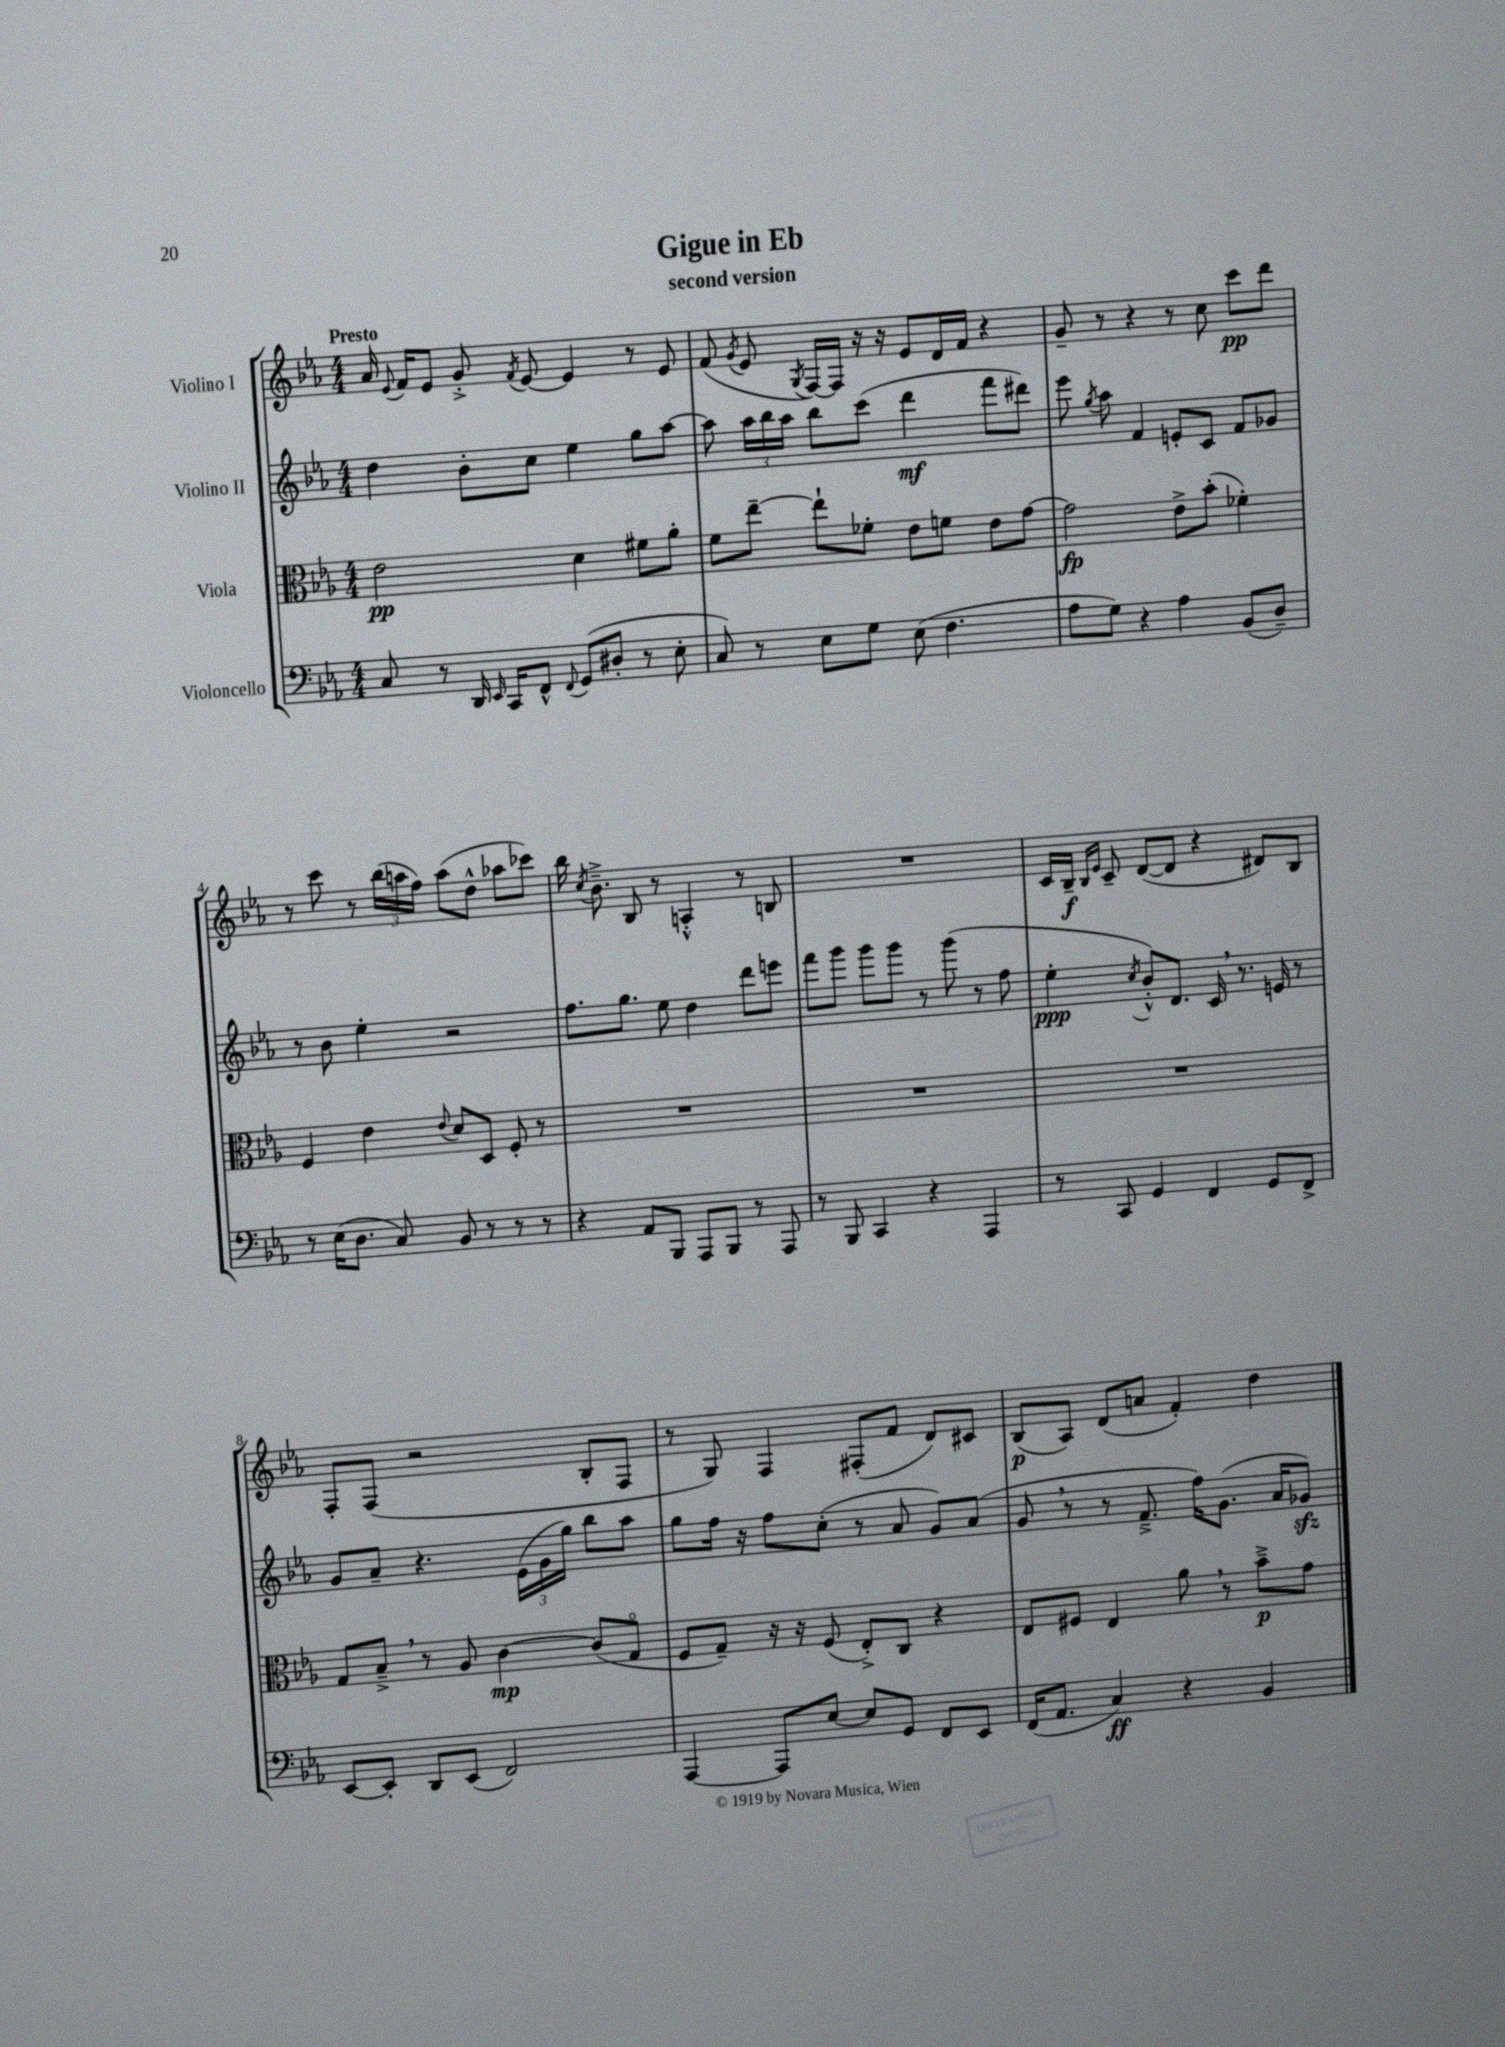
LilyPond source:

\header { title = "Gigue in Eb" subtitle = "second version" }
<<
\new StaffGroup <<
\new Staff = "s0" \with { instrumentName = "Violino I" } {
    \clef treble \key ees \major \numericTimeSignature \time 4/4 \tempo "Presto"
    \autoBeamOff aes'16 \appoggiatura { ees'8 } f'16[ ees'8] g'8-.-> \acciaccatura { f'8 } ees'8~ ees'4 r8 ees'8 |
    f'8( \acciaccatura { g'8 } ees'8 \acciaccatura { g8 } f16[~) f16] r16 r16 ees'8[ d'16 f'16] r4 |
    g'8-- r8 r4 r8 c''8 c'''8[\pp d'''8] |
    r8 c'''8 r8 \tuplet 3/2 { bes''16[( a''16 f''16]) } a''8[( d''8]-^ aes''8[ ces'''8]) |
    bes''16 \acciaccatura { c''8 } bes'8.---> bes8 r8 a4-.-^ r8 b8 |
    R1 |
    c'16[ bes16]--\f \grace { bes16[ ees'16] } c'8-- d'8[~( d'8] r4 dis'8[) bes8] |
    f8[-. f8]( r2 bes8[-. f8] |
    r8 g8) f4 fis8[-.( f'8] d'8[) cis'8] |
    bes8[\p( aes8]) d'8[( a'8] f'4-.) d''4 \bar "|." |
}
\new Staff = "s1" \with { instrumentName = "Violino II" } {
    \clef treble \key ees \major \numericTimeSignature \time 4/4
    \autoBeamOff d''4 bes'8[-. c''8] ees''4 g''8[ aes''8]~ |
    aes''8 \tuplet 3/2 { aes''16[ bes''16 aes''16] } bes''8[ c'''8]( d'''4\mf f'''8[ dis'''8]) |
    ees'''8 \acciaccatura { g''8 } aes''8 f'4 e'8[-. c'8] f'8[ ges'8] |
    r8 bes'8 ees''4-. r2 |
    f''8.[ g''8.] ees''8 d''4 d'''8[ e'''8] |
    f'''8[ g'''8] g'''8[ g'''8] r8 g'''8( r8 f''8 |
    ees''4-.\ppp \acciaccatura { c''8 } bes'8[-.-^) d'8.] c'16 \breathe r8. e'16 r8 |
    g'8[ aes'8]-- r4. \tuplet 3/2 { ees'16[( g'16 g''16]) } bes''8[ aes''8] |
    g''8[ f''16] r16 f''8[ c''8]-.( r8 aes'8 g'8[) aes'8]( |
    g'8 \breathe r8 r8 f'8.---> f''16[) g'8.]( aes'16[ ges'8]\sfz) \bar "|." |
}
\new Staff = "s2" \with { instrumentName = "Viola" } {
    \clef alto \key ees \major \numericTimeSignature \time 4/4
    \autoBeamOff ees'2\pp d'4 fis'8[ aes'8]-. |
    f'8[ ees''8]~-- ees''8[-! fes'8]-. ees'8[ f'8] ees'8[ g'8]~ |
    g'2\fp ees'8[-> bes'8]-.( fes'4-.) |
    f4 ees'4 \appoggiatura { ees'8 } d'8[ d8] f8-. r8 |
    R1 |
    R1 |
    R1 |
    g8[ bes8]---> \breathe r8 aes8 c'4~\mp c'8[( g8]\flageolet |
    f8[ g8]--) r16 r16 f8( ees8[-.->) c8] r4 |
    ees8[ fis8] ees4 aes'8 \breathe r8 bes'8[--->\p g'8] \bar "|." |
}
\new Staff = "s3" \with { instrumentName = "Violoncello" } {
    \clef bass \key ees \major \numericTimeSignature \time 4/4
    \autoBeamOff c8 r8 d,16 \grace { ees,16 } c,16[ f,8]-^ \appoggiatura { f,8 } g,8[( dis8]-. r8 ees8-. |
    c8) r8 ees8[ g8] ees8( f4. |
    aes8[ g8]) r4 aes4 bes,8[( d8]--) |
    r8 ees16[( d8.] c8) bes,8 r8 r8 r8 |
    r4 aes,8[ bes,,8] aes,,8[ bes,,8] r8 aes,,8 |
    r8 bes,,8 c,4 r4 aes,,4 |
    r8 c,8 g,4 f,4 g,8[ f,8]-> |
    ees,8[~ ees,8]-. d,8[ ees,8]( f,2) |
    aes,,4~ aes,,8[ ees8]~ ees8[ g,8] f,8[ ees,8] |
    f,16[( aes,8.] c4\ff) r4 bes,4 \bar "|." |
}
>>
>>
